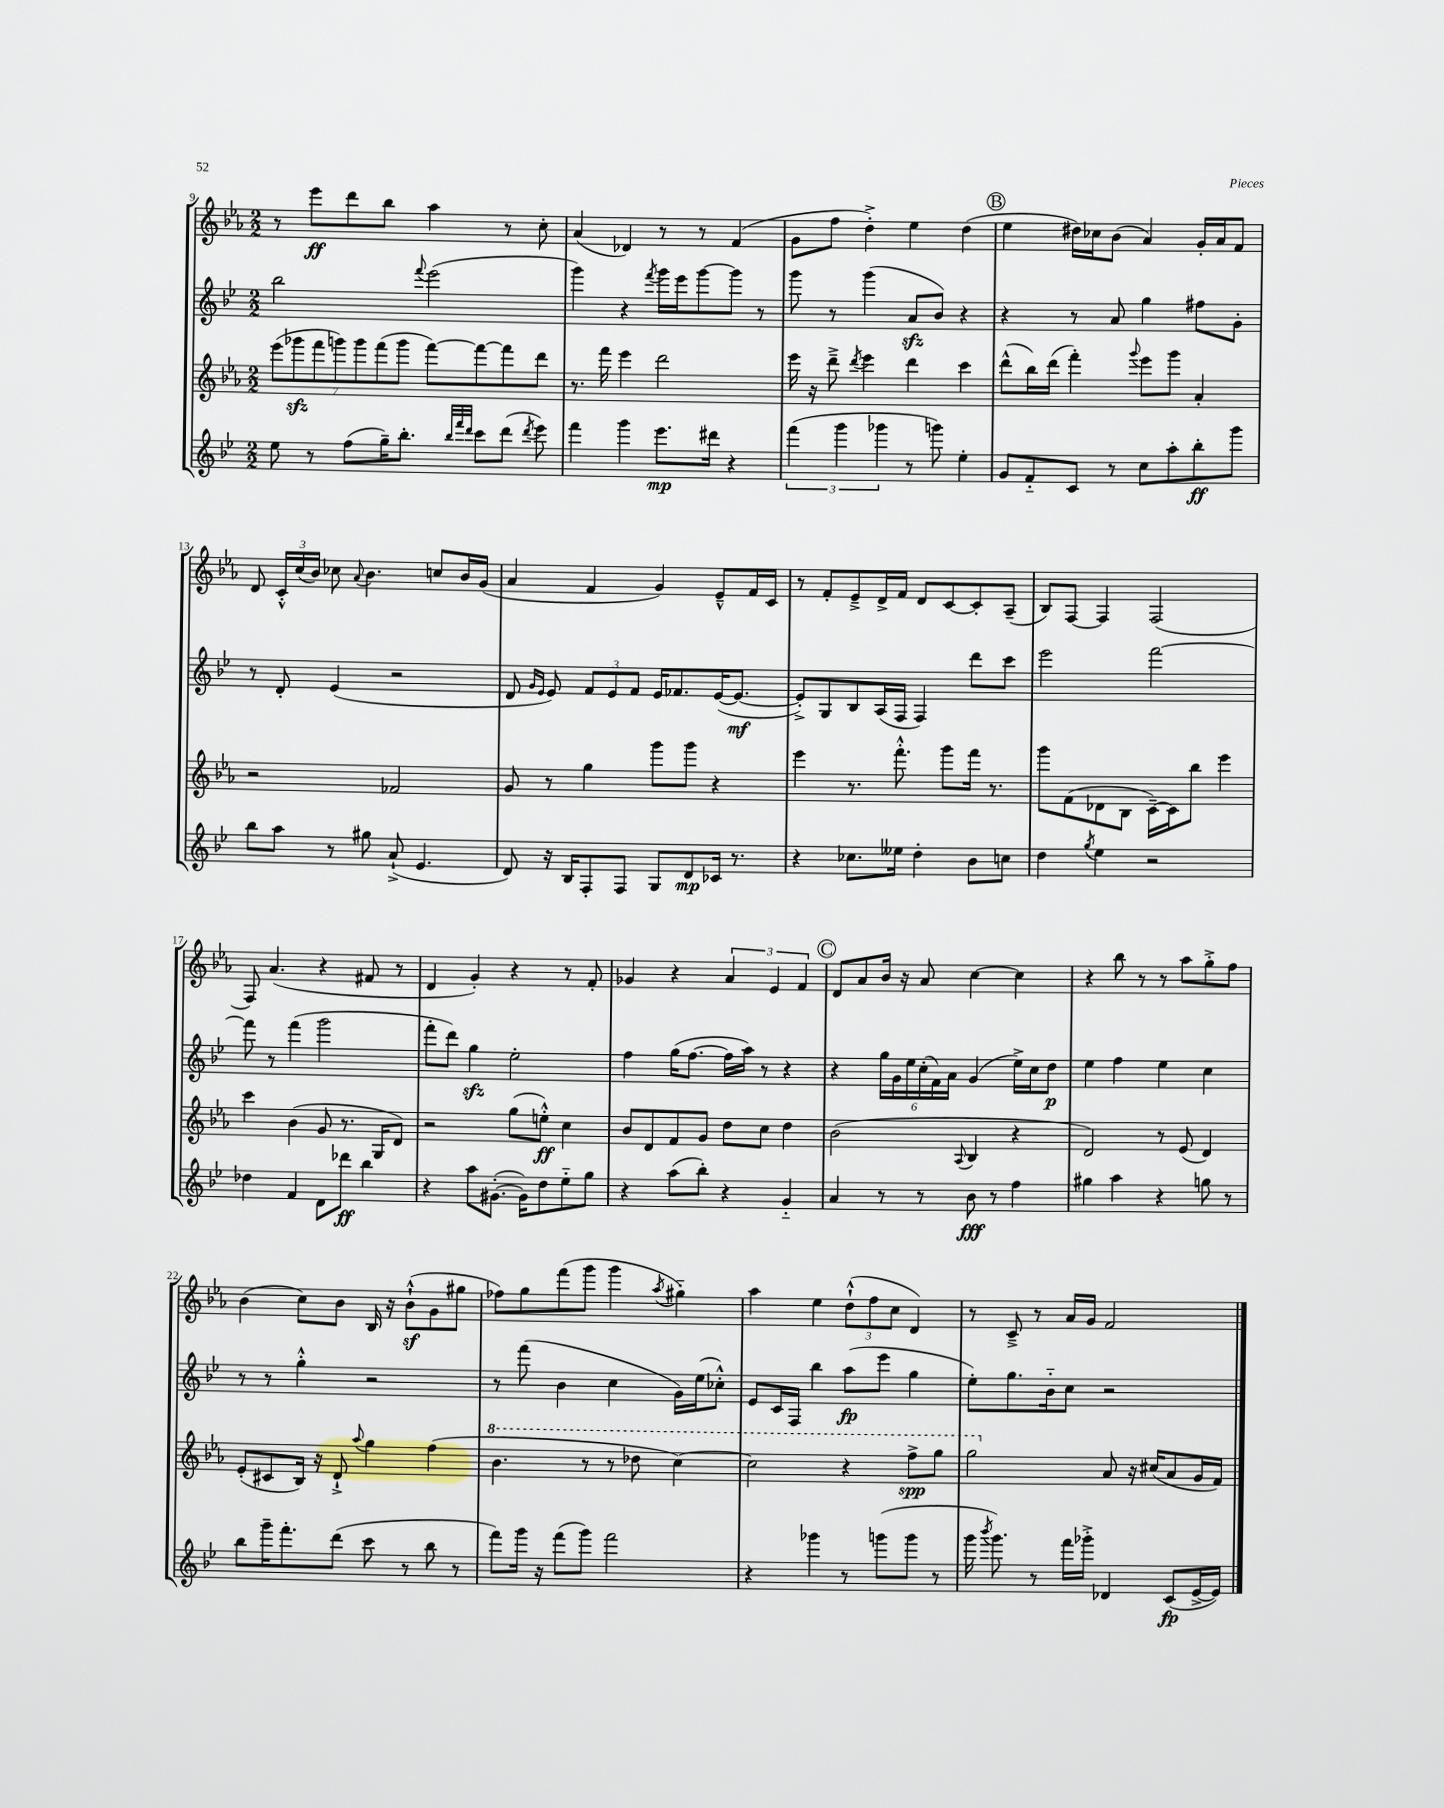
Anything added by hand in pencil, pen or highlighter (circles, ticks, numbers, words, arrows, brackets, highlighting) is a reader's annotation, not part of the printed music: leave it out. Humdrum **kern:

**kern	**dynam	**kern	**dynam	**kern	**dynam	**kern	**dynam
*part4	*part4	*part3	*part3	*part2	*part2	*part1	*part1
*staff4	*staff4	*staff3	*staff3	*staff2	*staff2	*staff1	*staff1
*clefG2	*	*clefG2	*	*clefG2	*	*clefG2	*
*k[b-e-]	*	*k[b-e-a-]	*	*k[b-e-]	*	*k[b-e-a-]	*
*M2/2	*	*M2/2	*	*M2/2	*	*M2/2	*
=9	=9	=9	=9	=9	=9	=9	=9
8ee-\	.	(14eee-\L	.	2bb-\	.	8r	.
.	.	14ggg-Xzz\	.	.	.	.	.
8r	.	.	.	.	.	8eee-\L	ff
.	.	14fff\	.	.	.	.	.
.	.	14gggn\)	.	.	.	.	.
(8ff\L	.	.	.	.	.	8ddd\	.
.	.	14ggg\	.	.	.	.	.
.	.	(14fff\	.	.	.	.	.
16gg~\K)	.	.	.	.	.	8bb-\J	.
.	.	14ggg\J	.	.	.	.	.
8.bb-'\J	.	.	.	.	.	.	.
.	.	.	.	8qqfff/	.	.	.
.	.	[8fff\L)	.	(2eee-\	.	4aa-\	.
32qqbb-/LLL	.	.	.	.	.	.	.
32qqfff/	.	.	.	.	.	.	.
32qqddd/JJJ	.	.	.	.	.	.	.
8ccc\L	.	8fff\_	.	.	.	.	.
(8ddd\J	.	8fff\]	.	.	.	8r	.
8qddd/	.	.	.	.	.	.	.
8eee-\)	.	8ddd\J	.	.	.	8cc'\	.
=10	=10	=10	=10	=10	=10	=10	=10
4fff\	.	8.r	.	4ggg\)	.	(4a-/	.
.	.	16fff\	.	.	.	.	.
4ggg\	.	4eee-\	.	4r	.	4d-X/)	.
.	.	.	.	8qfff/	.	.	.
8.eee-\L	mp	2ddd\	.	16ggg\LL	.	8r	.
.	.	.	.	16eee-\J	.	.	.
.	.	.	.	[8ggg\	.	8r	.
16ddd#X\Jk	.	.	.	.	.	.	.
4r	.	.	.	8ggg\J]	.	(4f/	.
.	.	.	.	8r	.	.	.
=11	=11	=11	=11	=11	=11	=11	=11
(6fff\	.	16eee-\	.	8ggg\	.	8g\L	.
.	.	16r	.	.	.	.	.
.	.	8ddd~^\	.	8r	.	8ff\J	.
6ggg\	.	.	.	.	.	.	.
.	.	8qddd/	.	.	.	.	.
.	.	4eee-\	.	(4ggg\	.	4dd'^\)	.
6ggg-X\	.	.	.	.	.	.	.
8r	.	4ddd\	.	8azz/L	.	4ee-\	.
8gggn\)	.	.	.	8b-/J)	.	.	.
4ee-'\	.	4ccc\	.	4r	.	(4dd\	.
!!LO:REH:place=s1:t=B
=12	=12	=12	=12	=12	=12	=12	=12
8g/L	.	(8ddd^^\L	.	4r	.	4ee-\	.
8f/	.	16bb-\L)	.	.	.	.	.
.	.	(16ddd\JJ	.	.	.	.	.
8c/J	.	4fff'\)	.	8r	.	16dd#X\LL)	.
.	.	.	.	.	.	16cc-X\J	.
8r	.	.	.	8a/	.	(8b-\J	.
.	.	8qqggg/	.	.	.	.	.
8cc\L	.	8eee-\L	.	4gg\	.	4a-/)	.
8aa'\	.	8ggg\J	.	.	.	.	.
8bb-'\	ff	4a-'/	.	8ff#X\L	.	16g'/LL	.
.	.	.	.	.	.	16a-/J	.
8ggg\J	.	.	.	8g'\J	.	8f/J	.
!!LO:LB:g=z
=13	=13	=13	=13	=13	=13	=13	=13
8bb-\L	.	2r	.	8r	.	8d/	.
8aa\J	.	.	.	8d'/	.	24c'^^/LL	.
.	.	.	.	.	.	(24cc/	.
.	.	.	.	.	.	24b-/JJ)	.
8r	.	.	.	(4e-/	.	8cc-X\	.
.	.	.	.	.	.	8qqa-/	.
8gg#X\	.	.	.	.	.	4.b-\	.
(8a`^/	.	2f-X/	.	2r	.	.	.
4.e-/	.	.	.	.	.	.	.
.	.	.	.	.	.	8ccn/L	.
.	.	.	.	.	.	16b-/L	.
.	.	.	.	.	.	(16g/JJ	.
=14	=14	=14	=14	=14	=14	=14	=14
8d/)	.	8g/	.	8d/	.	4a-/	.
.	.	.	.	16qqg/LL	.	.	.
.	.	.	.	16qqe-/JJ	.	.	.
16r	.	8r	.	8e-/)	.	.	.
16B-/KL	.	.	.	.	.	.	.
8F'/	.	4gg\	.	12f/L	.	4f/	.
.	.	.	.	12e-/	.	.	.
8F/J	.	.	.	.	.	.	.
.	.	.	.	12f/J	.	.	.
8G/L	.	8ggg\L	.	16e-/KL	.	4g/)	.
.	.	.	.	8.f-X/	.	.	.
8d/	mp	8ggg\J	.	.	.	.	.
16c-X/Jk	.	4r	.	([16e-/K	.	8e-~^^/L	.
8.r	.	.	.	8.e-/J_	mf	.	.
.	.	.	.	.	.	16f/L	.
.	.	.	.	.	.	16c/JJ	.
=15	=15	=15	=15	=15	=15	=15	=15
4r	.	4eee-\	.	8e-'^/L])	.	8r	.
.	.	.	.	8G/	.	8f'/L	.
8.cc-X\L	.	8.r	.	8B-/	.	8e-~^/	.
.	.	.	.	(16A/L	.	16d^/L	.
16ee--X\Jk	.	8.fff'^^\	.	16F/JJ	.	16f/JJ	.
4dd'\	.	.	.	4F/)	.	8d/L	.
.	.	8ggg\L	.	.	.	[8c/	.
8b-\L	.	16fff\Jk	.	8ddd\L	.	8c'/]	.
.	.	8.r	.	.	.	.	.
8ccn\J	.	.	.	8ccc\J	.	(8A-~/J	.
=16	=16	=16	=16	=16	=16	=16	=16
4dd\	.	8ggg\L	.	2eee-\	.	8B-/L)	.
.	.	(8f\	.	.	.	[8F/J	.
8qgg/	.	.	.	.	.	.	.
4ee-\	.	8d-X\	.	.	.	4F/]	.
.	.	8B-\J	.	.	.	.	.
2r	.	[16c~\LL)	.	[2fff\	.	(2F/	.
.	.	16c\J]	.	.	.	.	.
.	.	8bb-\J	.	.	.	.	.
.	.	4eee-\	.	.	.	.	.
!!LO:LB:g=z
=17	=17	=17	=17	=17	=17	=17	=17
4dd-X\	.	4ccc\	.	8fff\]	.	8F/)	.
.	.	.	.	8r	.	(4.a-/	.
4f/	.	(4b-\	.	(4fff\	.	.	.
8d\L	.	8g/	.	2ggg\	.	4r	.
8ddd-X\J	ff	8.r	.	.	.	.	.
4bb-\	.	.	.	.	.	8f#X/	.
.	.	16G/KL	.	.	.	.	.
.	.	8d/J)	.	.	.	8r	.
=18	=18	=18	=18	=18	=18	=18	=18
4r	.	2r	.	8fff'\L	.	4d/	.
.	.	.	.	8ddd\J)	.	.	.
8aa\L	.	.	.	4ggzz\	.	4g'/)	.
([8.g#X'\J	.	.	.	.	.	.	.
.	.	(8gg\L	.	2ee-'\	.	4r	.
16g#\KL])	.	.	.	.	.	.	.
8dd\	.	8een'^^\J)	ff	.	.	.	.
8ee-\	.	4cc\	.	.	.	8r	.
8gg\J	.	.	.	.	.	8f'/	.
=19	=19	=19	=19	=19	=19	=19	=19
4r	.	8b-/L	.	4ff\	.	4g-X/	.
.	.	8d/	.	.	.	.	.
(8aa\L	.	8f/	.	(16gg\KL	.	4r	.
.	.	.	.	[8.ff\J	.	.	.
8bb-'\J)	.	8g/J	.	.	.	.	.
4r	.	8dd\L	.	16ff\LL]	.	6a-/	.
.	.	.	.	16aa\JJ)	.	.	.
.	.	8cc\J	.	8r	.	.	.
.	.	.	.	.	.	6e-/	.
4g/	.	4dd\	.	4r	.	.	.
.	.	.	.	.	.	6f/	.
!!LO:REH:place=s1:t=C
=20	=20	=20	=20	=20	=20	=20	=20
4a/	.	(2b-\	.	4r	.	8d/L	.
.	.	.	.	.	.	8a-/	.
8r	.	.	.	24gg\LL	.	16b-/Jk	.
.	.	.	.	24g\	.	.	.
.	.	.	.	.	.	16r	.
.	.	.	.	24ee-\	.	.	.
8r	.	.	.	(24cc'\	.	8a-/	.
.	.	.	.	24f\)	.	.	.
.	.	.	.	24a\JJ	.	.	.
.	.	8qqA-/	.	.	.	.	.
8b-\	fff	4B-/	.	(4g/	.	[4cc\	.
8r	.	.	.	.	.	.	.
4ff\	.	4r	.	16ee-^\LL)	.	4cc\]	.
.	.	.	.	16cc\J	.	.	.
.	.	.	.	8dd\J	p	.	.
=21	=21	=21	=21	=21	=21	=21	=21
4gg#X\	.	2d/)	.	4ee-\	.	4r	.
4aa\	.	.	.	4ff\	.	8bb-\	.
.	.	.	.	.	.	8r	.
4r	.	8r	.	4ee-\	.	8r	.
.	.	(8e-/	.	.	.	8aa-\L	.
8ggn\	.	4d/)	.	4cc\	.	8gg'^\	.
8r	.	.	.	.	.	8ff\J	.
!!LO:LB:g=z
=22	=22	=22	=22	=22	=22	=22	=22
8bb-\L	.	(8e-'/L	.	8r	.	(4b-\	.
16ggg~\K	.	8c#X/	.	8r	.	.	.
8.fff'\	.	.	.	.	.	.	.
.	.	16B-/Jk)	.	4gg'^^\	.	8cc\L)	.
.	.	16r	.	.	.	.	.
(8ddd\J	.	8d`^/	.	.	.	8b-\J	.
.	.	8qqaa-/	.	.	.	.	.
8ccc\	.	4gg\	.	2r	.	16B-/	.
.	.	.	.	.	.	16r	.
8r	.	.	.	.	.	(8b-z`^^\L	.
8bb-\	.	(4ff\	.	.	.	8g\	.
8r	.	.	.	.	.	8gg#X\J	.
=23	=23	=23	=23	=23	=23	=23	=23
*	*	*8va	*	*	*	*	*
8fff\L)	.	4.bb-\	.	8r	.	8ff-X\L)	.
16ggg\Jk	.	.	.	(8fff\	.	8gg\	.
16r	.	.	.	.	.	.	.
(8fff\L	.	.	.	4b-\	.	(8fff\	.
8ggg\J)	.	8r	.	.	.	8ggg\J	.
2fff\	.	8r	.	4cc\	.	4ggg\	.
.	.	8ddd-X\	.	.	.	.	.
.	.	.	.	.	.	8qaa-/	.
.	.	[4ccc\)	.	16g\LL)	.	4gg#X\)	.
.	.	.	.	(16ee-\J	.	.	.
.	.	.	.	8cc-X'^^\J)	.	.	.
=24	=24	=24	=24	=24	=24	=24	=24
4r	.	2ccc\]	.	8e-/L	.	4aa-\	.
.	.	.	.	16c/L	.	.	.
.	.	.	.	16F/JJ	.	.	.
4ggg-X\	.	.	.	4bb-\	.	4ee-\	.
8r	.	4r	.	(8aa\L	fp	(12dd`^^\L	.
.	.	.	.	.	.	12ff\	.
(8gggn\L	.	.	.	8eee-\J	.	.	.
.	.	.	.	.	.	12cc\J	.
8ggg\J	.	8fff^\L	spp	4gg\	.	4d/)	.
8r	.	8ggg\J	.	.	.	.	.
=25	=25	=25	=25	=25	=25	=25	=25
16ggg\	.	2ggg\	.	8ee-'\L)	.	8r	.
8qbbb-/	.	.	.	.	.	.	.
8.ggg\)	.	.	.	.	.	.	.
.	.	.	.	8.gg\	.	8c~^/	.
8r	.	.	.	.	.	8r	.
.	.	.	.	16b-\k	.	.	.
16fff\LL	.	.	.	8cc\J	.	16a-/LL	.
16ggg-X'^\JJ	.	.	.	.	.	16g/JJ	.
*	*	*X8va	*	*	*	*	*
4d-X/	.	8a-/	.	2r	.	2f/	.
.	.	16r	.	.	.	.	.
.	.	(16cc#X/KL	.	.	.	.	.
(8c/L	fp	8a-/	.	.	.	.	.
[16e-^/L	.	16g/L	.	.	.	.	.
16e-/JJ])	.	16f/JJ)	.	.	.	.	.
==	==	==	==	==	==	==	==
*-	*-	*-	*-	*-	*-	*-	*-
